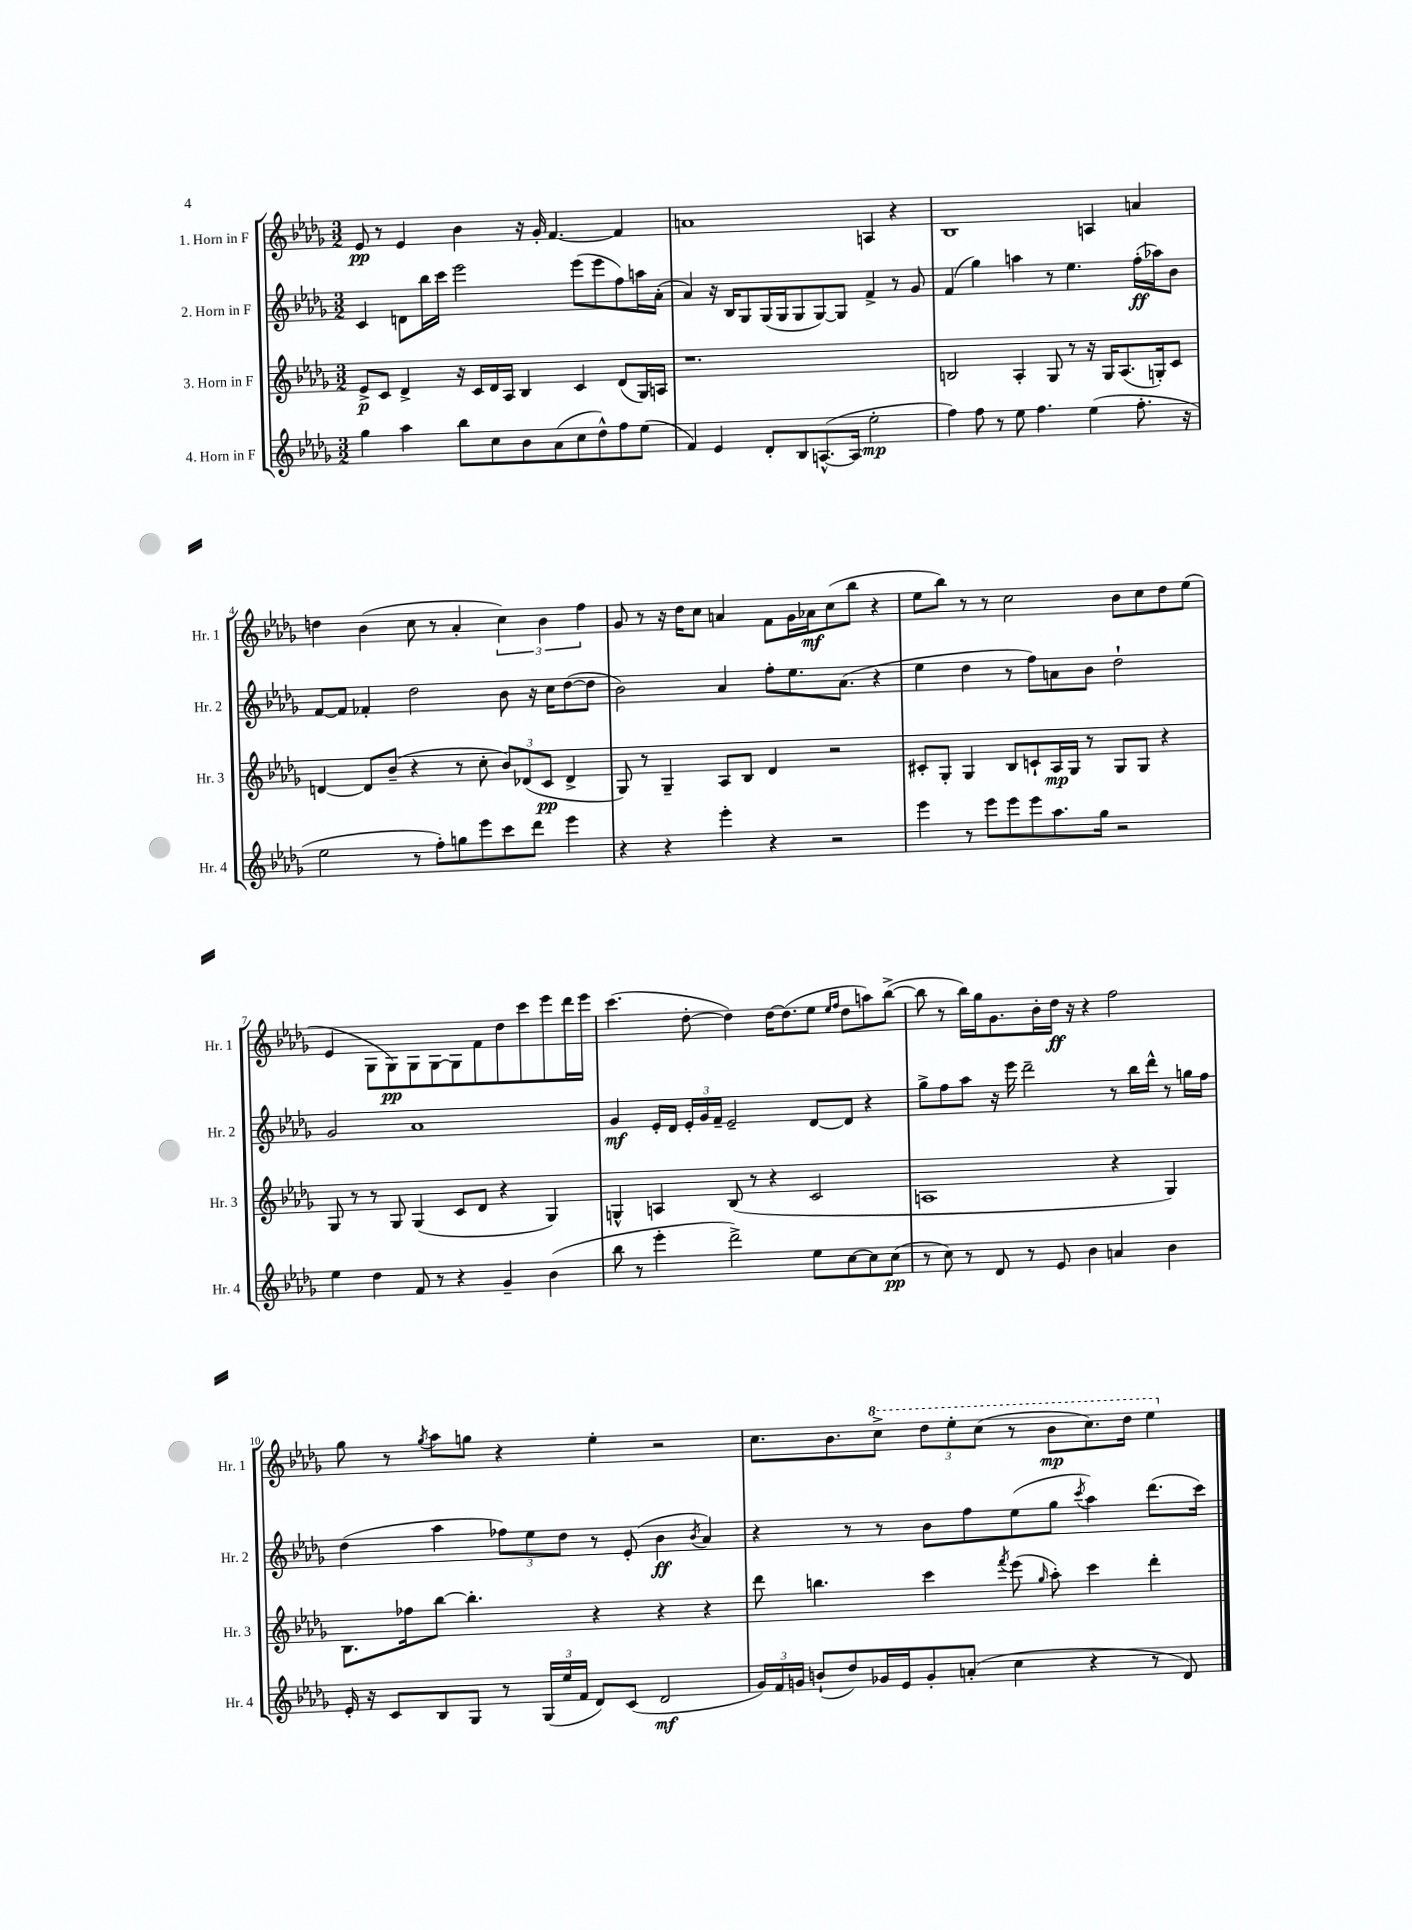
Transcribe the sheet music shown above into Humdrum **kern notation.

**kern	**kern	**kern	**kern
*staff4	*staff3	*staff2	*staff1
*clefG2	*clefG2	*clefG2	*clefG2
*k[b-e-a-d-g-]	*k[b-e-a-d-g-]	*k[b-e-a-d-g-]	*k[b-e-a-d-g-]
*M3/2	*M3/2	*M3/2	*M3/2
4gg-	8e-^	4c	8e-
.	8c	.	8r
4aa-	4d-^	8d	4e-
.	.	16bb-	.
.	.	16ccc	.
8bb-	16r	2eee-	4b-
.	16c	.	.
8cc	16d-	.	.
.	16A-	.	.
8b-	4B-	.	16r
.	.	.	16g-'
(8a-	.	.	[4.f
8cc	4c	(8eee-	.
8dd-^^)	.	8eee-	.
8ff	(8d-	8ff)	4f]
(8ee-	16G-)	16aa	.
.	16A	(16a-'	.
=	=	=	=
4f)	1.r	4a-)	1a
4e-	.	16r	.
.	.	16B-	.
.	.	8G-	.
8d-'	.	(16G-	.
.	.	16G-	.
8B-	.	8G-	.
([8.A^^	.	[8G-)	.
.	.	8G-]	.
16A]	.	.	.
2ee-'	.	4f^	4A
.	.	8r	4r
.	.	8g-	.
=	=	=	=
4ff)	2B	(4f	1B-
8ff	.	4gg-)	.
8r	.	.	.
8ee-	4A-'	4aa	.
4.ff	.	.	.
.	8G-	8r	.
.	8r	4.ee-	.
(4ee-	16r	.	4A
.	16G-	.	.
.	(8.A-	.	.
8.ff'	.	(16ff'	4a
.	16G')	16aa-)	.
.	8c	8b-	.
16r	.	.	.
=	=	=	=
2ee-	[4d	[8f	4dd
.	.	8f]	.
.	8d]	4f-'	(4b-
.	(8b-~	.	.
8r	4r	2dd-	8cc
8ff')	.	.	8r
8gg	8r	.	4a-'
8eee-	8cc'	.	.
8ccc	12b-)	8b-	6cc)
.	(12d-	.	.
8ddd-	.	16r	.
.	12c	.	6b-
.	.	16cc	.
4eee-	4d-^	([8dd-	.
.	.	.	6ff
.	.	8dd-]	.
=	=	=	=
4r	8G-)	2b-)	8g-
.	8r	.	8r
4r	4G-~	.	16r
.	.	.	16dd-
.	.	.	8cc
4eee-'	8A-	4a-	4a
.	8B-	.	.
4r	4d-	8ff'	8f
.	.	8.ee-	16g-
.	.	.	16a-
2r	2r	.	(8cc
.	.	(8.a-	.
.	.	.	8bb-
.	.	4r	4r
=	=	=	=
4eee-	8c#'	4ee-	8ee-
.	8G-'	.	8bb-)
8r	4G-	4dd-	8r
8eee-	.	.	8r
8eee-	8B-	8r	2cc
8eee-	8c`	8ff)	.
8.aa-	16A-	8a	.
.	16G-	.	.
.	8r	8b-	.
16gg-	.	.	.
2r	8G-	2dd-`	8b-
.	8G-	.	8cc
.	4r	.	8dd-
.	.	.	(8ee-
=	=	=	=
4ee-	8G-	2g-	4e-
.	8r	.	.
4dd-	8r	.	8G-
.	8G-	.	8G-)
8f	(4G-	1a-	8G-
8r	.	.	[8G-
4r	8c	.	8G-]
.	8d-	.	8f
4g-~	4r	.	8dd-
.	.	.	8ccc
(4b-	4G-)	.	8eee-
.	.	.	16ddd-
.	.	.	16eee-
=	=	=	=
8bb-	4G^^	4g-	(4.ccc
8r	.	.	.
4eee-'	4A	16e-'	.
.	.	16d-	.
.	.	24e-'	[8dd-'
.	.	24g-	.
.	.	24f~	.
2ddd-^)	(8B-	2e-~	4dd-])
.	8r	.	.
.	4r	.	[16dd-
.	.	.	(8.dd-]
8ee-	2c	[8d-	8ee-
.	.	.	16qqee-
.	.	.	16qqff
[8cc	.	8d-]	8dd-
8cc]	.	4r	8aa)
(8cc	.	.	([8bb-^
=	=	=	=
8r	1A	8gg-^	8bb-]
8cc)	.	8ff	8r
8r	.	8aa-	16bb-)
.	.	.	16gg-
8d-	.	16r	8.g-
.	.	16eee-	.
8r	.	2ddd-~	.
.	.	.	16b-'
8e-	.	.	16dd-
.	.	.	16r
4b-	.	.	4r
4a	4r	8r	2ff
.	.	16bb-	.
.	.	16ddd-^^	.
4b-	4G-)	8r	.
.	.	16gg	.
.	.	16ff	.
=	=	=	=
16e-'	8.B-	(4dd-	8gg-
16r	.	.	.
8c	.	.	8r
.	16ff-	.	.
.	.	.	8qgg-
8B-	[8bb-	4aa-	8aa-
8G-	4.bb-']	.	8gg
8r	.	12ff-)	4r
.	.	12ee-	.
(24G-	.	.	.
24ee-	.	12dd-	.
24f	.	.	.
8d-)	4r	8r	4ee-'
(8c	.	(8e-'	.
2d-	4r	4b-	2r
.	.	8qb-	.
.	4r	4a-)	.
=	=	=	=
24g-)	8ddd-	4r	8.cc
24f	.	.	.
24g	.	.	.
(8b`	4.bb	.	.
.	.	.	8.b-
8dd-)	.	8r	.
16g-	.	8r	8ccc^
16e-	.	.	.
8g-'	4ccc	8b-	12ddd-
.	.	.	12eee-'
(8a'	.	8ff	.
.	.	.	(12ccc
.	8qfff	.	.
4cc	(8eee-	(8ee-	8r
.	16qqgg-	.	.
.	8aa-')	8gg-	8bb-
.	.	8qccc	.
4r	4ccc	4aa-)	8.ccc)
.	.	.	16ddd-
8r	4ddd-'	(8.ddd-	4eee-
8d-)	.	.	.
.	.	16ccc)	.
==	==	==	==
*-	*-	*-	*-
